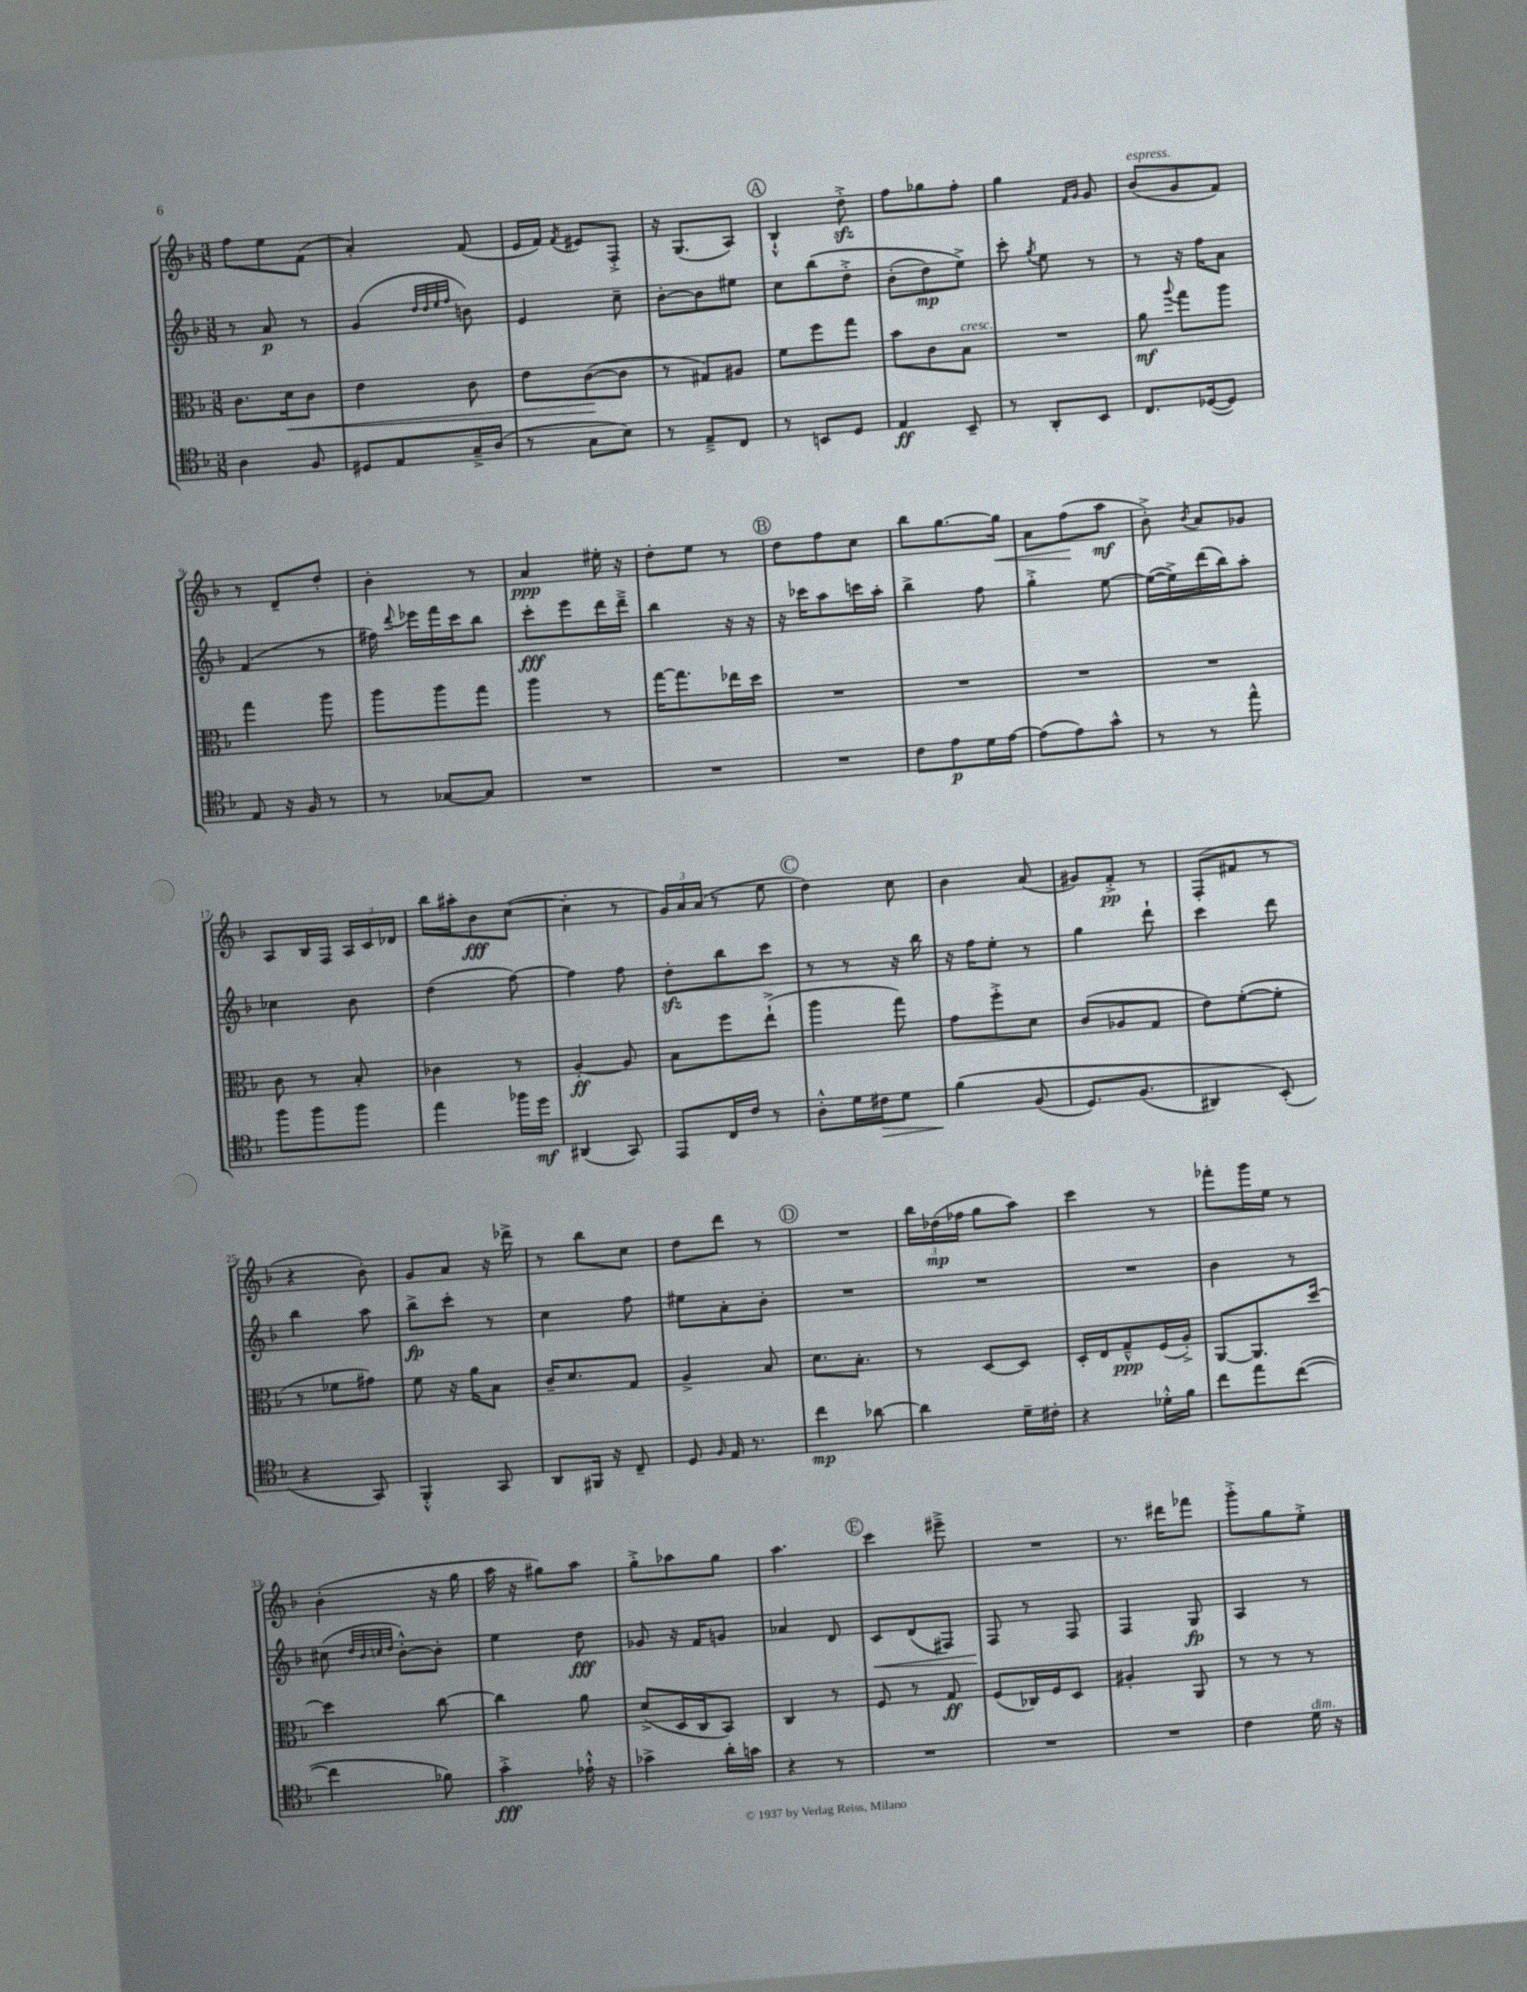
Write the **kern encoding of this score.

**kern	**kern	**kern	**kern
*staff4	*staff3	*staff2	*staff1
*clefC4	*clefC3	*clefG2	*clefG2
*k[b-]	*k[b-]	*k[b-]	*k[b-]
*M3/8	*M3/8	*M3/8	*M3/8
4A	8.c	8r	8ff
.	.	8a	8ee
.	16d	.	.
8F	8c	8r	(8f
=	=	=	=
8D#	4e	(4g	4a')
8E	.	.	.
.	.	32qqdd	.
.	.	32qqdd	.
.	.	32qqee	.
.	.	32qqff	.
16G~^	8c	8b)	(8f
(16A	.	.	.
=	=	=	=
8r	8e	4e	16e
.	.	.	16f)
.	.	.	8qf
8G	([8c	.	8e#
8B-)	8c]	8cc~	8F'^
=	=	=	=
8r	8r	[8b-'	16r
.	.	.	(8.G
8E~^	8G#)	8b-]	.
8C	8A#	8ee#	8A)
=	=	=	=
8r	8f	8cc	4B-`^^
8BB	8ff	&(8bb-	.
8D	8gg	8dd'^	8dd'^
=	=	=	=
4E	8b-	(8b-'	8ff
.	8c	8dd)	8gg-
8BB-~	8B-	8ee^&)	8ff'
=	=	=	=
8r	4.r	8ccc'	4gg
.	.	8qgg	.
8AA'	.	8ee	.
.	.	.	16qqf
.	.	.	16qqg
8BB-	.	8r	8g
=	=	=	=
8.C	8a	8r	(8b-
.	8qqaa	.	.
.	8gg	16r	8g
([16D-	.	16ff	.
8D-])	8aa	8a	8f)
=	=	=	=
8E	4gg	(4f	8r
16r	.	.	8d~
16F	.	.	.
8r	8aa	8r	8dd'
=	=	=	=
8r	8aa	16ff#)	4b-'
.	.	8qqddd	.
.	.	16eee-	.
[8G-	8aa	16fff	.
.	.	16ccc	.
8G-]	8gg	8bb-	8r
=	=	=	=
4.r	4aa	8ccc'	4a
.	.	8eee	.
.	8r	16ddd	16ee#'
.	.	16ddd~^	16r
=	=	=	=
4.r	[16gg	4bb-	8dd'
.	8.gg]	.	.
.	.	.	8ee
.	16ee-	16r	8r
.	16dd	16r	.
=	=	=	=
4.r	4.r	16r	8dd
.	.	16ccc-	.
.	.	8aa	8ff
.	.	16ccc	8cc
.	.	16aa'	.
=	=	=	=
8c	4.r	4bb-^	8bb-
8e	.	.	[8.gg
16d	.	8ff	.
[16e	.	.	16gg]
=	=	=	=
(8e]	4.r	4gg'^	8a
8e)	.	.	(8ff
8g^^	.	[8ee	8aa
=	=	=	=
8r	4.r	(16ee_	8b-'^)
.	.	16ee^])	.
.	.	.	8qb-
8r	.	(16ddd	8a
.	.	16bb-)	.
8ee^^	.	8aa'	8g-
=	=	=	=
8ff	8c	4cc-	8A
8ff	8r	.	16B-
.	.	.	16F
8ff	8B-'	8b-	24A
.	.	.	24c
.	.	.	24d-
=	=	=	=
4ee	4c-	(4dd	16bb-
.	.	.	16aa#'
.	.	.	8b-
16ff-	8r	[8ff)	([8cc
16dd	.	.	.
=	=	=	=
(4AA#	[4A'	4ff]	4cc']
8GG)	8A]	8ff	8r
=	=	=	=
8EE	8B-	8dd'	24g)
.	.	.	24a
.	.	.	(24a
16C	8ff	8bb-	8r
16c	.	.	.
8r	(8ee`^	8ccc	8ee
=	=	=	=
8A'^^	4aa	8r	4dd)
16d	.	8r	.
16c#	.	.	.
8d	8gg)	16r	8cc
.	.	16bb-	.
=	=	=	=
&(4f	8g	16r	4b-
.	.	16ff	.
.	8ff'^	8ee'	.
(8F	8d	8r	(8a
=	=	=	=
8.D)	(8c	4gg	8g#)
.	8A-	.	8f'^
(8.F	.	.	.
.	8G	8ddd`	8r
=	=	=	=
4AA#)	8e)	4ccc	(8F'
.	([8f'	.	8f#
(8BB-'&)	8f']	8ddd	8r
=	=	=	=
4r	8r	4bb-	4r
.	8f-	.	.
8GG)	8g#)	8aa	8b-')
=	=	=	=
4FF'^^	8f	8bb-^	8g
.	16r	8ccc'	8a
.	16a	.	.
8GG	8B-	8r	16r
.	.	.	16ddd-^
=	=	=	=
8AA	16c~	4cc	8r
.	8.d	.	.
16FF#	.	.	8bb-
16r	.	.	.
8C~	8G	8ff	8cc
=	=	=	=
8D	4A^	8ee#	8dd
16qqF	.	.	.
16E	.	8a'	8ddd
8.r	.	.	.
.	8B-	8b-'	8r
=	=	=	=
4cc	8.d	4.r	4.r
.	8.B-'	.	.
[8a-	.	.	.
=	=	=	=
4a-]	8r	4.r	24bb-
.	.	.	(24dd-
.	.	.	24ff-
.	[8D	.	8gg
16d~	8D]	.	8aa)
16c#'	.	.	.
=	=	=	=
4r	16D'	4.r	4ccc
.	16E	.	.
.	8G~^^	.	.
16d-'^^	(16F	.	8r
16f	16A'^)	.	.
=	=	=	=
8cc	[8AA	4b-	8fff-'
8ee	8.AA]	.	16ggg
.	.	.	16ee
([8cc	.	8r	8r
.	[16dd	.	.
=	=	=	=
4cc]	4dd]	(8cc#	(4b-'
.	.	32qqdd	.
.	.	32qqb-	.
.	.	32qqcc	.
.	.	32qqdd	.
.	.	[8b-'^^)	.
8f-)	[8cc	8b-']	16r
.	.	.	16gg
=	=	=	=
4g'^	4cc]	4ee	16aa
.	.	.	16r
.	.	.	8gg#)
16e-`^^	8a	8dd	8aa
16r	.	.	.
=	=	=	=
4g-^	(8d^	8g-	8gg'^
.	16D	16r	8aa-
.	16C	16f	.
16a'	8BB-)	8g	8gg
16g	.	.	.
=	=	=	=
4r	4C	4a-	4.aa
8r	8r	8d	.
=	=	=	=
4.r	8F	8c	4ccc
.	8r	(8d	.
.	8G	8F#)	8eee#~^
=	=	=	=
4.r	(8F	8F	4.r
.	16C-)	8r	.
.	16F	.	.
.	8D	8F	.
=	=	=	=
4.r	4A#'	4F	8.r
.	.	.	16ddd#
.	8AA	8G	8fff-
=	=	=	=
4c	8r	4A	8ggg'^
.	8r	.	8gg
16d	8r	8r	8ee'^
16r	.	.	.
==	==	==	==
*-	*-	*-	*-
